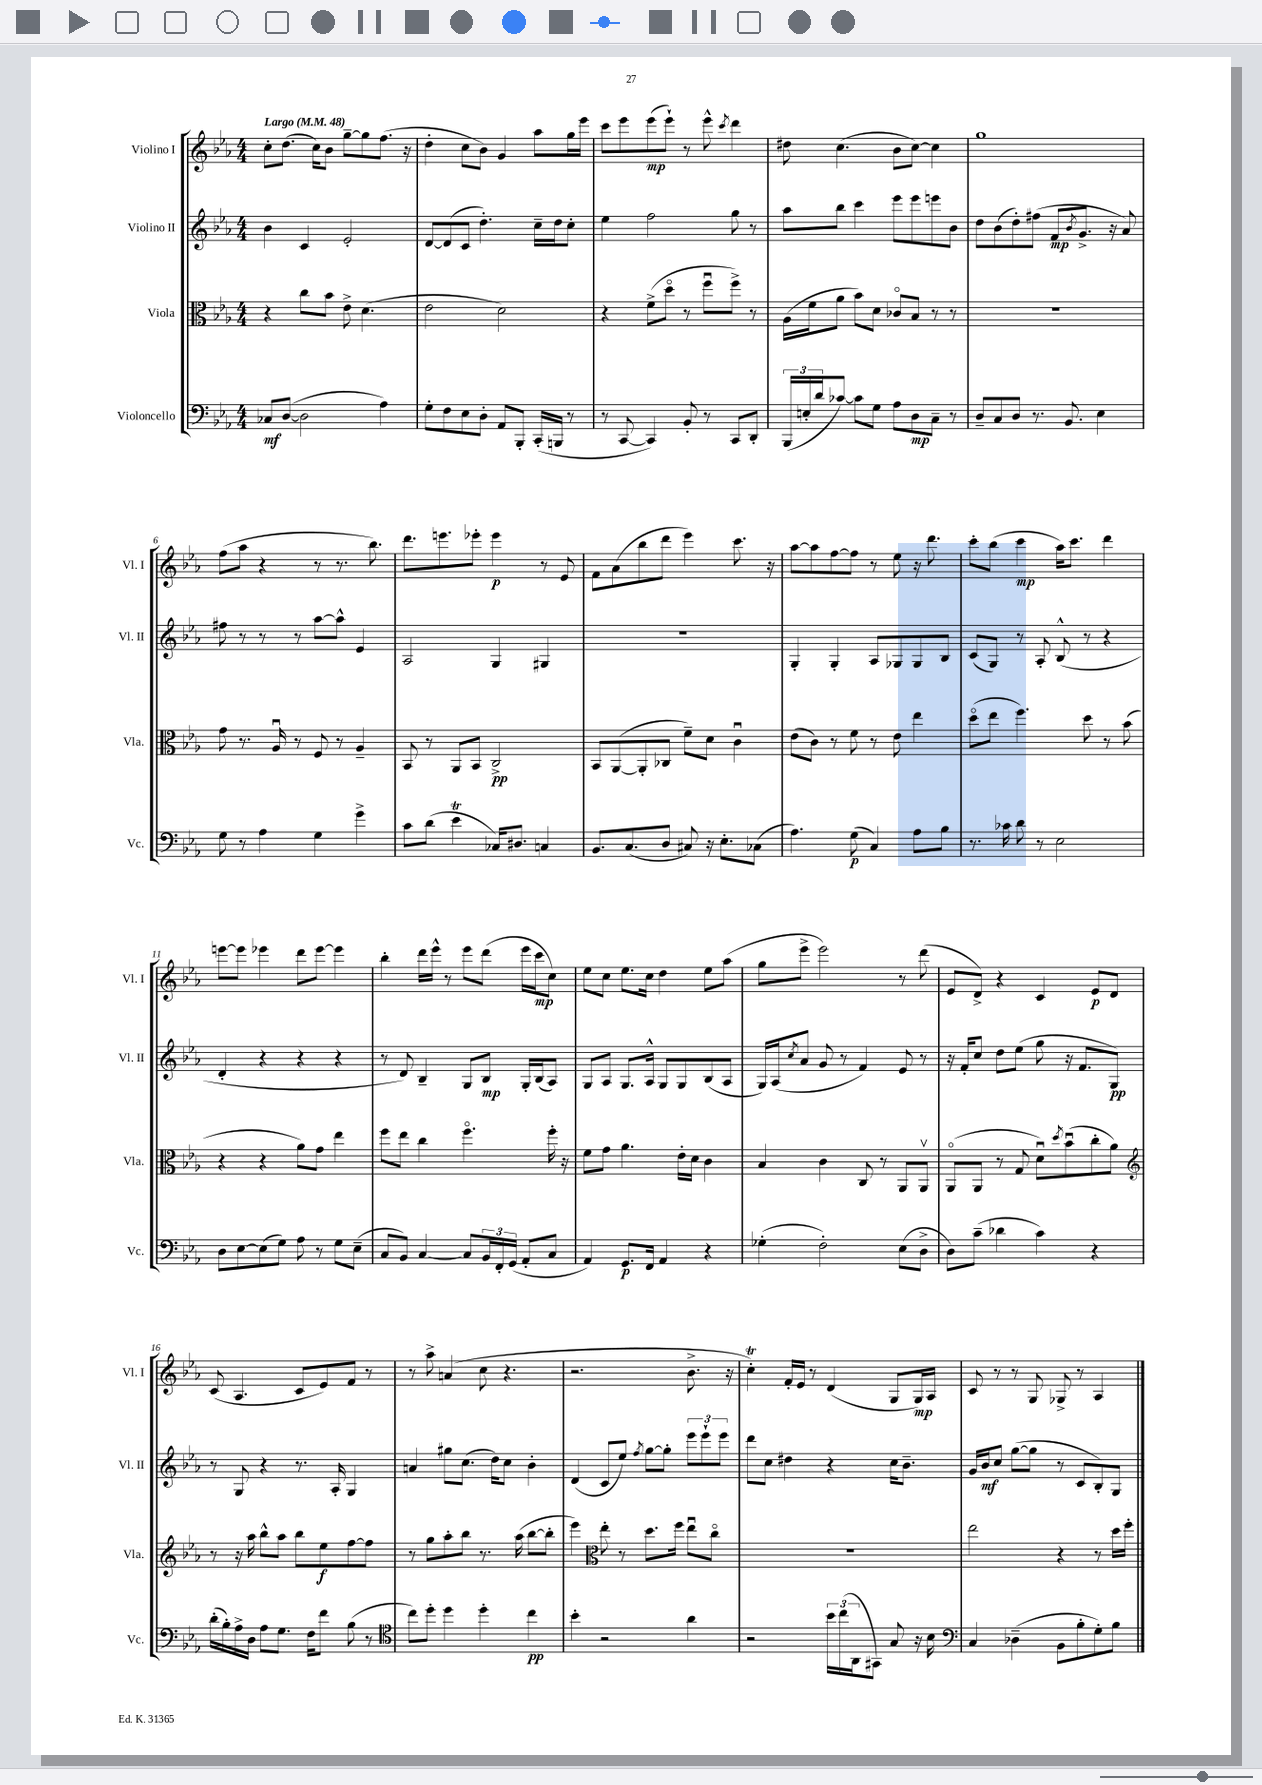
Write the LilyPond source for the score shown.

<<
\new StaffGroup <<
\new Staff = "s0" \with { instrumentName = "Violino I" shortInstrumentName = "Vl. I" } {
    \clef treble \key ees \major \numericTimeSignature \time 4/4 \tempo "Largo" 4 = 48
    c''8-. d''8.( c''16) bes'8 g''8~-- g''8 f''8.( r16 |
    d''4-. c''8 bes'8) g'4 aes''8 g''16 ees'''16 |
    c'''8 ees'''8 ees'''8\mp( ees'''8-!) r8 ees'''8-^ \acciaccatura { c'''8 } d'''4 |
    dis''8 c''4.( bes'8 c''8~) c''4 |
    g''1 |
    f''8( aes''8 r4 r8 r8. bes''8.) |
    d'''8. e'''8. ees'''8-. ees'''4\p r8 ees'8 |
    f'8 aes'8( bes''8 d'''8 ees'''4) c'''8. r16 |
    aes''8~ aes''8 f''8~ f''8 r8 ees''8 r16 d'''8. |
    c'''8-. bes''8( c'''4\mp aes''16) c'''8. d'''4 |
    e'''8~ e'''8 ees'''4 d'''8 ees'''8~ ees'''4 |
    bes''4-. d'''16 ees'''16-^ r8 ees'''8 d'''8( ees'''16 c'''16\mp c''8) |
    ees''8 c''8 ees''8. c''16 d''4 ees''8 aes''8( |
    g''8 ees'''8-> ees'''2) r8 d'''8( |
    ees'8 d'8->) r4 c'4 ees'8\p d'8 |
    c'8( aes4. c'8 ees'8) f'8 r8 |
    r8 aes''8-> a'4( c''8 r4. |
    r2. bes'8.-> r16 |
    c''4-.\trill) f'16-. ees'16 r8 d'4( g8 g16\mp) aes16 |
    c'8 r8 r8 g8 ges8-> r8 aes4 \bar "|." |
}
\new Staff = "s1" \with { instrumentName = "Violino II" shortInstrumentName = "Vl. II" } {
    \clef treble \key ees \major \numericTimeSignature \time 4/4
    bes'4 c'4 ees'2-. |
    d'8~ d'8( c'8 d''4.-.) c''16-- d''16 c''8-. |
    ees''4 f''2 g''8 r8 |
    aes''8 bes''8 c'''4 ees'''8 ees'''8 e'''8 bes'8 |
    d''8 bes'8( d''8-.) fis''8( f'8\mp \acciaccatura { bes'8 } g'8.-> r16 aes'8) |
    fis''8 r8 r8 r8 aes''8~ aes''8-^ ees'4 |
    aes2 g4 gis4 |
    R1 |
    g4-. g4-. aes8 ges8 ges8 bes8 |
    c'8( g8) r8 aes8-. bes8-^( r8 r4 |
    d'4-. r4 r4 r4 |
    r8 d'8) bes4-- g8 bes8\mp g16-. bes16( aes8) |
    g8 aes8 g8. aes16-^ g8 g8 bes8( aes8 |
    g16) aes16( \acciaccatura { c''8 } aes'8 g'8 r8 f'4) ees'8 r8 |
    r16 f'16-. c''8 d''8 ees''8( g''8 r16 f'8. g8\pp) |
    r8 g8 r4 r8. aes16-. g4 |
    a'4 gis''8 c''8.( d''16) c''8 bes'4-. |
    d'4( c'8 ees''8) \acciaccatura { f''8 } g''8~ g''8-. \tuplet 3/2 { ees'''8 ees'''8-! ees'''8 } |
    d'''8 c''8 dis''4 r4 c''16 bes'8.-- |
    g'16 bes'16\mf c''8 g''8~( g''8 r8 c'8 bes8-.) g8 \bar "|." |
}
\new Staff = "s2" \with { instrumentName = "Viola" shortInstrumentName = "Vla." } {
    \clef alto \key ees \major \numericTimeSignature \time 4/4
    r4 c''8 bes'8 ees'8-> d'4.( |
    ees'2 d'2) |
    r4 f'8->( d''8\flageolet r8 f''8\downbow f''8->) r8 |
    aes16( f'16 aes'8 bes'8) d'8 ces'8\flageolet bes8 r8 r8 |
    R1 |
    g'8 r8. aes16\downbow r8 f8 r8 aes4-- |
    bes,8 r8 aes,8 bes,8 c2->\pp |
    bes,8 aes,8~( aes,8-. ces8 f'8--) d'8 c'4\downbow |
    ees'8( c'8) r8 f'8 r8 ees'8 ees''4 |
    d''8\flageolet( ees''8 f''4.) d''8 r8 bes'8( |
    r4 r4 aes'8) g'8 ees''4 |
    f''8 ees''8 c''4 f''4.\flageolet f''16-. r16 |
    f'8 g'8 aes'4. ees'16-. d'16 c'4 |
    bes4 c'4 c8 r8 aes,8 aes,8\upbow |
    aes,8\flageolet( aes,8 r8 g8 d'8\downbow) \acciaccatura { d''8 } bes'8\downbow( c''8-. aes'8) |
    \clef treble r8 r16 aes''16 bes''8-^ aes''8 bes''8 ees''8\f f''8~ f''8 |
    r8 g''8 aes''8-. bes''8 r8. aes''16( bes''8~ bes''8-. |
    ees'''4) \clef alto ees''8-. r8 d''8. f''16 ees''8\downbow c''8\flageolet |
    R1 |
    ees''2 r4 r8 d''16 f''16-. \bar "|." |
}
\new Staff = "s3" \with { instrumentName = "Violoncello" shortInstrumentName = "Vc." } {
    \clef bass \key ees \major \numericTimeSignature \time 4/4
    ces8\mf d8~( d2 aes4) |
    g8-. f8 ees8 d8-. aes,8 bes,,8-. c,16-.( b,,16 r8 |
    r8 c,8~ c,4) bes,8-. r8 c,8 d,8-. |
    \tuplet 3/2 { bes,,16( e16-. d'16 } ces'8~) ces'8 g8 aes8 d8\mp c8-- r8 |
    d8-- c8 d8 r8. bes,8. ees4 |
    g8 r8 aes4 g4 g'4-> |
    c'8 d'8( ees'4\trill ces16) dis8. c4 |
    bes,8. c8.( d8 cis8) r16 ees8.-. ces8( |
    aes4.) g8\p( c4) aes8 bes8 |
    r8. ces'16 d'8 r8 ees2 |
    d8 ees8~ ees8( g8) aes8 r8 g8 ees8--( |
    c8 bes,8) c4~ c8 \tuplet 3/2 { bes,16 f,16-. g,16( } aes,8-. c8 |
    aes,4) g,8.\p f,16 aes,4 r4 |
    ges4-.( f2-.) ees8( d8-> |
    d8) c'8--( des'4 c'4) r4 |
    d'16-.( bes16-.) aes16-> d16 aes8 g8. f16 f'8 bes8( r8 |
    \clef tenor c''8) d''8-. d''4 d''4-. c''4\pp |
    bes'4-. r2 aes'4 |
    r2 \tuplet 3/2 { bes'16 c''16( aes,16 } gis,8) g8 r16 bes16 |
    \clef bass c4 des4--( bes,8 bes8-. g8-.) bes8 \bar "|." |
}
>>
>>
